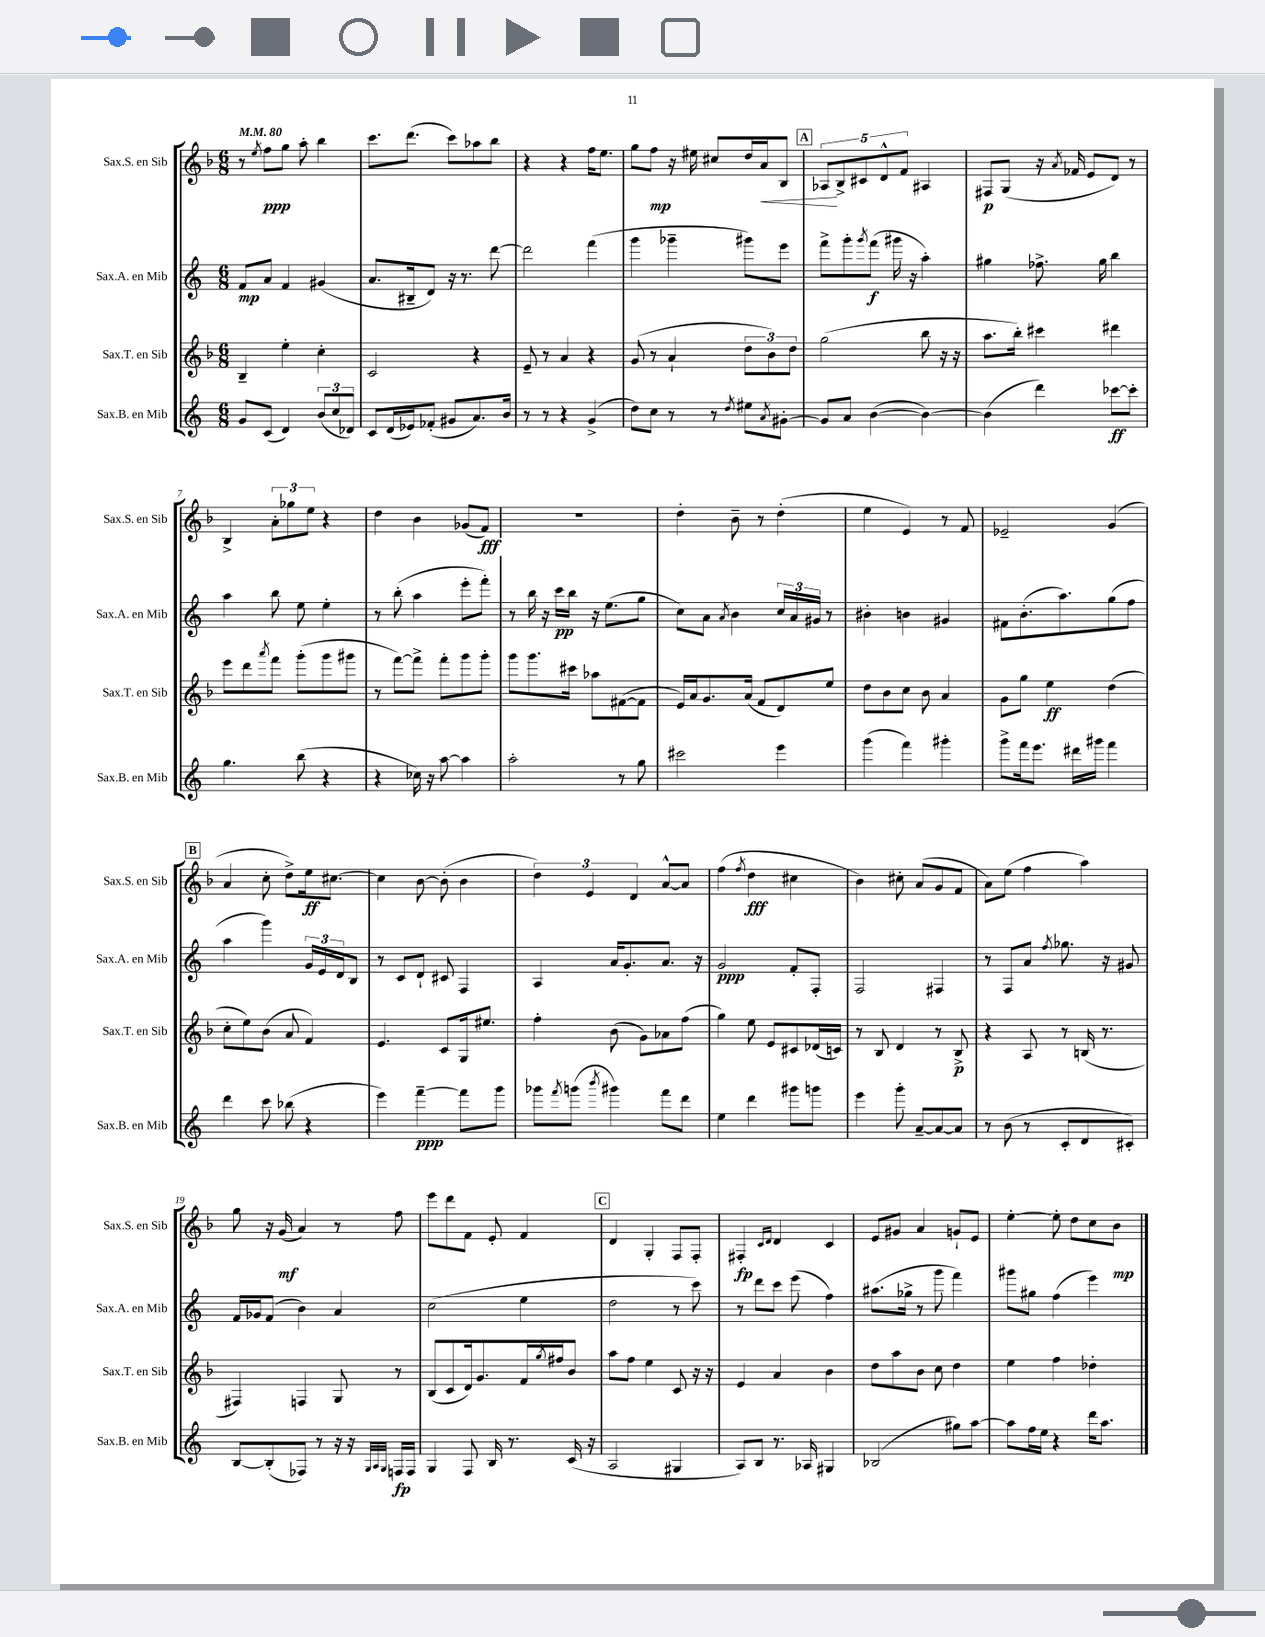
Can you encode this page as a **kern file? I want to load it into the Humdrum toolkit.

**kern	**kern	**kern	**kern
*staff4	*staff3	*staff2	*staff1
*clefG2	*clefG2	*clefG2	*clefG2
*k[]	*k[b-]	*k[]	*k[b-]
*M6/8	*M6/8	*M6/8	*M6/8
*MM80	*MM80	*MM80	*MM80
8g/L	4B-~/	8f/L	8r
.	.	.	8qee/
(8c/J	.	8a/J	8ff\L
4d/)	4ee'\	4f/	8gg\J
.	.	.	8aa'\
(12b/L	4cc'\	(4g#/	4bb-\
12cc/	.	.	.
12d-/J)	.	.	.
=	=	=	=
8c/L	2c/	8.a/L	8.ccc\L
(16d/L	.	.	.
16e-/J)	.	16B#~/k	(8.ddd\J
(8f-'/J	.	8d/J)	.
8g#/L	.	16r	8ccc\L)
.	.	8.r	.
8.a/)	4r	.	8aa-\
.	.	[8ddd\	8bb-\J
16b/Jk	.	.	.
=	=	=	=
8r	8e~/	2ddd\]	4r
8r	8r	.	.
4r	4a/	.	4r
(4g^/	4r	(4fff\	16ff\LK
.	.	.	8.ee\J
=	=	=	=
8dd\L)	(8g/	4ggg\	8gg\L
8cc\J	8r	.	8ff\J
8r	4a`/	4ggg-~\	16r
.	.	.	16ee#\
8r	.	.	8cc#/L
8qdd/	.	.	.
8ee#\L	12dd\L	8ggg#\L)	16dd/L
.	.	.	16a/J
.	12b-\)	.	.
8qa/	.	.	.
[8g#'\J	.	8eee\J	8B-/J
.	12dd\J	.	.
=	=	=	=
8g#/]L	(2gg\	8fff^\L	10A-/L
.	.	.	10B-^/
8a/J	.	8ggg'\	.
.	.	.	10c#/
.	.	8qggg/	.
([4b\	.	(8fff\J	.
.	.	.	10d^^/
.	.	16ggg#\	.
.	.	.	10f/J
.	.	16r	.
4b\_)	8bb-\	4aa'\)	4A#/
.	16r	.	.
.	16r	.	.
=	=	=	=
(4b\]	8.aa\L	4gg#\	8F#/L
.	.	.	(8G/J
.	16bb-'\Jk)	.	.
4ddd\)	4ccc#\	8.ff-^\	16r
.	.	.	8qa/
.	.	.	16f-/
.	.	.	8e/L
.	.	16gg#\	.
[8ccc-\L	4ddd#\	4bb\	8d/J)
8ccc-'\]J	.	.	8r
=	=	=	=
4.gg\	8eee\L	4aa\	4B-^/
.	8ddd\	.	.
.	8qaaa/	.	.
.	8fff\J	8bb\	12a'\L
.	.	.	12gg-\
(8bb\	(8ggg'\L	8ee\	.
.	.	.	12ee\J
4r	8ggg\	4ee'\	4r
.	8ggg#\J	.	.
=	=	=	=
4r	8r	8r	4dd\
.	[8fff\L)	(8bb'\	.
16cc-\)	8fff^\]J	4aa\	4b-\
16r	.	.	.
[8aa\	8fff'\L	.	.
4aa\]	8ggg\	8eee'\L	(8g-/L
.	8ggg'\J	8fff'\J)	8f/J)
=	=	=	=
2aa'\	8ggg\L	8r	2.r
.	8.ggg\	16bb\	.
.	.	16r	.
.	.	16ccc\LL	.
.	16ccc#\Jk	16bb\JJ	.
.	8aa-\L	16r	.
.	.	(8.ee\L	.
8r	([8f#\	.	.
8gg\	8f#\]J	8gg\J	.
=	=	=	=
2ccc#\	16e/LL)	8cc\L)	4dd'\
.	16a/J	.	.
.	8.g/	8a\J	.
.	.	8qa/	.
.	.	4b\	8b-~\
.	(16a/Jk	.	.
.	8f/L	.	8r
4eee\	8d/)	24cc/LL	(4dd'\
.	.	24a/	.
.	.	24g#/JJ	.
.	8ee/J	8r	.
=	=	=	=
(4ggg\	8dd\L	4b#'\	4ee\
.	8b-\	.	.
4fff\)	8cc\J	4b\	4e/)
.	8b-\	.	.
4ggg#'\	4a/	4g#/	8r
.	.	.	8f/
=	=	=	=
8ggg^\L	8g\L	8f#\L	2e-~/
16fff\k	8gg\J	(8.b'\	.
8.eee\J	.	.	.
.	4ee\	.	.
.	.	8.aa\)	.
16ddd#\LL	.	.	.
16ggg#\JJ	.	.	.
4fff\	(4dd\	(8gg\	(4g/
.	.	8ff\J	.
=	=	=	=
4ddd\	8cc'\L	4aa\	4a/
.	8ee\)	.	.
8ccc\	(8b-\J	4ggg\)	8cc'\
(8bb-\	8a/	.	8dd^\L)
4r	4f/)	24g/LL	16ee\k
.	.	24e/	.
.	.	.	[8.cc#\J
.	.	24d/J	.
.	.	8B/J	.
=	=	=	=
4eee\)	4.e/	8r	4cc#\]
.	.	8c/L	.
[4fff~\	.	8d`/J	[8b-\
.	8c/L	8c#/	(8b-'\]
8fff\]L	16G/k	4F/	4b-\
.	8.ee#/J	.	.
8ggg\J	.	.	.
=	=	=	=
8ggg-\L	4ff'\	4A/	6dd\)
8qfff/	.	.	.
(8ggg\J	.	.	.
.	.	.	6e/
8qbbb/	.	.	.
4ggg#\)	(8b-\	16a/LK	.
.	.	8.g'/	.
.	.	.	6d/
.	8g\L)	.	.
8fff\L	8a-\	8.a/J	[8a^^/L
8ddd\J	(8ff\J	.	8a/]J
.	.	16r	.
=	=	=	=
4ee\	4gg\)	2g/	(4ff\
.	.	.	8qff/
4ddd\	8ee\	.	4dd\
.	8e/L	.	.
8ggg#\L	8c#/	8f'/L	4cc#\
8ggg\J	(16d-/L	8F'/J	.
.	16c/JJ)	.	.
=	=	=	=
4eee\	8r	2F/	4b-\)
.	8B-/	.	.
8ggg'\	4d/	.	8cc#'\
[8a~/L	.	.	(8a/L
8a/_	8r	4F#/	8g/
8a/]J	8B-^/	.	8f/J
=	=	=	=
8r	4r	8r	8a\L)
(8b\	.	8F/L	(8ee\J
8r	8A/	8a/J	4ff\
.	.	8qff/	.
8c'/L	8r	8.gg-\	.
8d/	(16B/	.	4aa\)
.	8.r	16r	.
8c#'/J)	.	8g#/	.
=	=	=	=
[8B/L	4F#/)	16f/LL	8gg\
.	.	16g-/J	.
(8B'/]	.	(8f/J	16r
.	.	.	(16g/
8F-/J)	4F/	4b\)	4a/)
8r	.	.	.
16r	8G/	4a/	8r
16r	.	.	.
32qqG/LLL	.	.	.
32qqA/	.	.	.
32qqG/JJJ	.	.	.
16F/LL	8r	.	8ff\
16F/JJ	.	.	.
=	=	=	=
4G/	(8B-/L	(2cc\	8eee\L
.	8c/	.	8ddd\
8F/	16d/k)	.	8f\J
.	8.g/	.	.
16B/	.	.	8e'/
8.r	.	.	.
.	16f/L	4ee\	4f/
.	8qgg/	.	.
.	16ff#/J	.	.
(16c/	8b-/J	.	.
16r	.	.	.
=	=	=	=
2A/	8aa\L	2dd\	4d/
.	8ff\J	.	.
.	4ee\	.	4G'/
4G#/	8c/	8r	8F/L
.	16r	8ccc\)	8F'/J
.	16r	.	.
=	=	=	=
8A/L)	4e/	8r	4F#'/
8B/J	.	8ddd\L	.
.	.	.	16qqc/LL
.	.	.	16qqd/JJ
8.r	4a/	8ccc\J	4d/
.	.	(8eee\	.
16A-/	.	.	.
4G#/	4b-\	4ff\)	4c/
=	=	=	=
(2B-/	8dd\L	(8.aa#\L	8e/L
.	8aa\	.	8g#/J
.	.	16gg-^\Jk	.
.	8b-\J	8r	4a/
.	8cc\	8ggg\	.
8gg#\L)	4dd\	4fff\)	8g`/L
[8aa\J	.	.	8e/J
=	=	=	=
8aa\]L	4ee\	8ggg#\L	[4ee'\
16ff\L	.	8gg#\J	.
16ee\JJ	.	.	.
4r	4ff\	(4ff\	8ee'\]
.	.	.	8dd\L
16ddd\LK	4dd-'\	4eee\)	8cc\
8.aa\J	.	.	.
.	.	.	8b-\J
==	==	==	==
*-	*-	*-	*-
